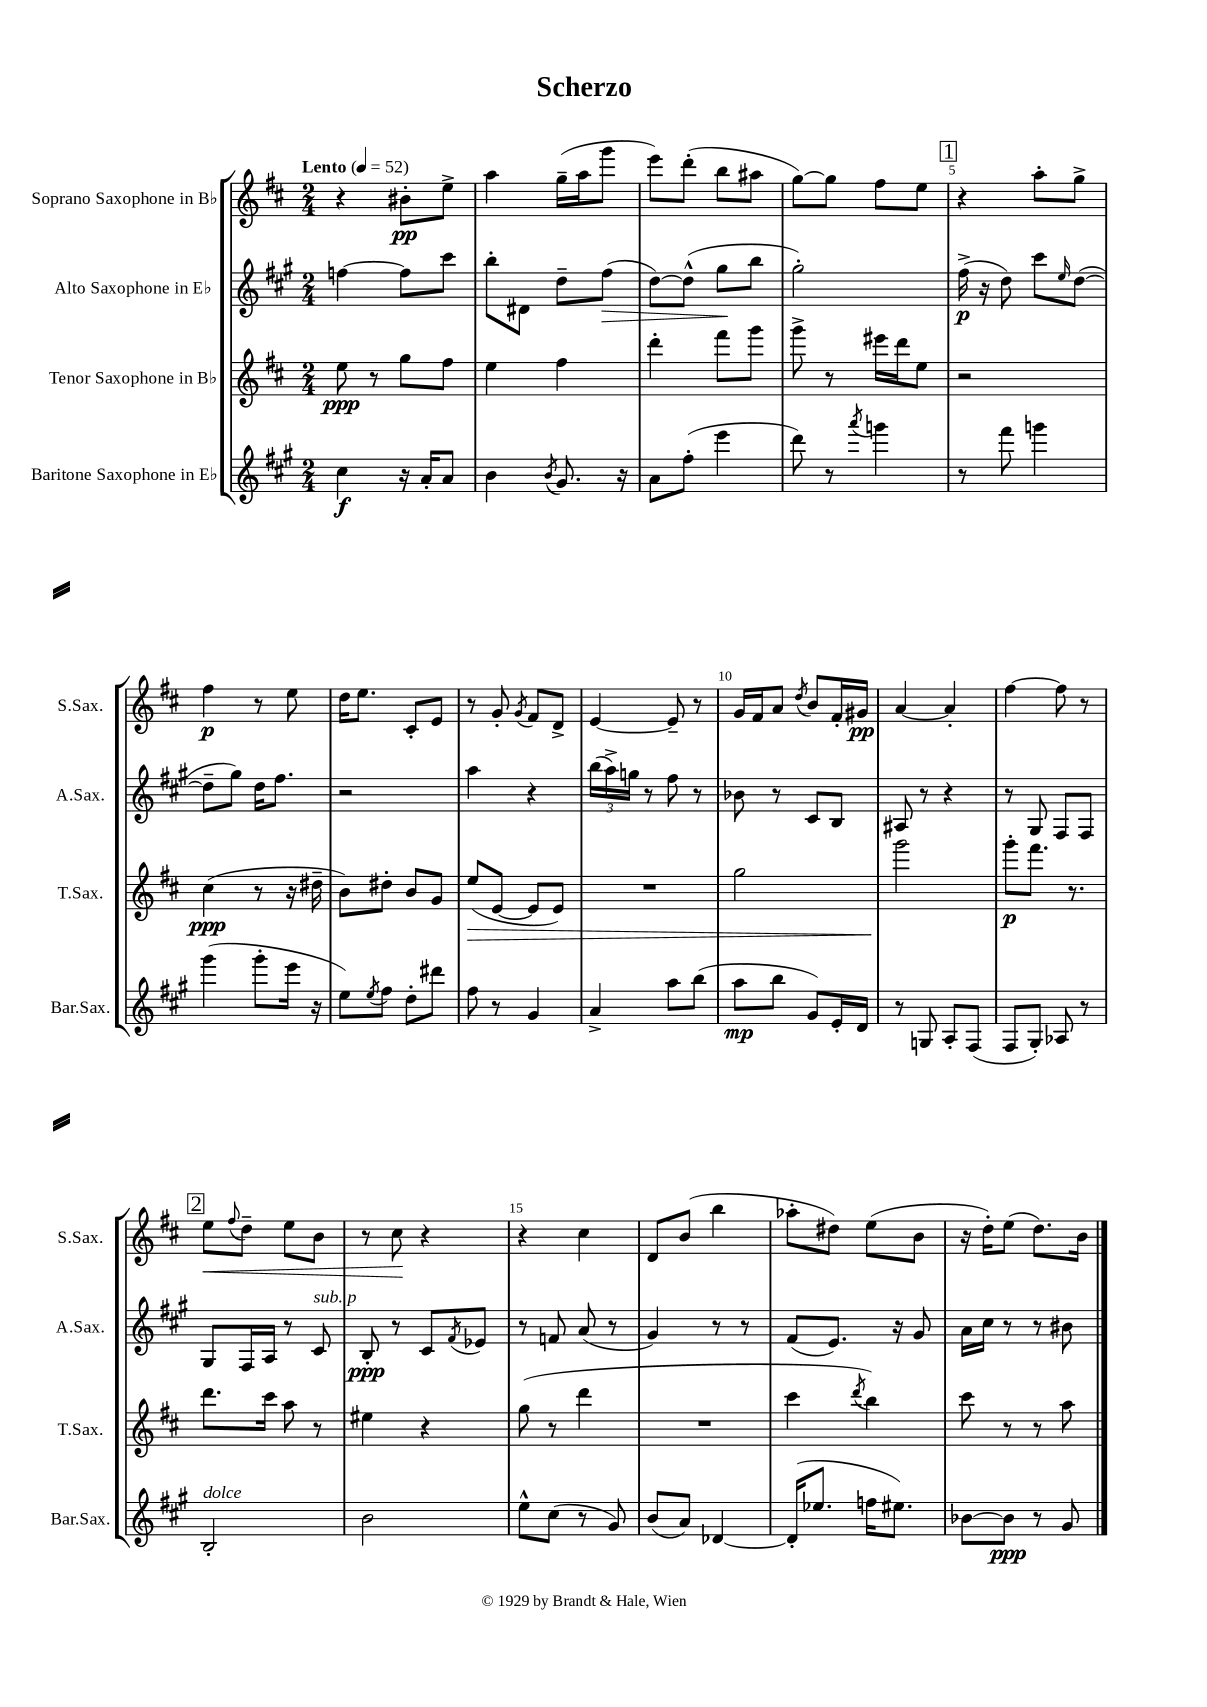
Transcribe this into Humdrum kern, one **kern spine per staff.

**kern	**dynam	**kern	**dynam	**kern	**dynam	**kern	**dynam
*part4	*part4	*part3	*part3	*part2	*part2	*part1	*part1
*staff4	*staff4	*staff3	*staff3	*staff2	*staff2	*staff1	*staff1
*I"Baritone Saxophone in E♭	*	*I"Tenor Saxophone in B♭	*	*I"Alto Saxophone in E♭	*	*I"Soprano Saxophone in B♭	*
*I'Bar.Sax.	*	*I'T.Sax.	*	*I'A.Sax.	*	*I'S.Sax.	*
*clefG2	*	*clefG2	*	*clefG2	*	*clefG2	*
*k[f#c#g#]	*	*k[f#c#]	*	*k[f#c#g#]	*	*k[f#c#]	*
*M2/4	*	*M2/4	*	*M2/4	*	*M2/4	*
*MM52	*	*MM52	*	*MM52	*	*MM52	*
=1	=1	=1	=1	=1	=1	=1	=1
!	!	!	!	!	!	!LO:TX:a:B:t=Lento	!
4cc#\	f	8ee\	ppp	[4ffn\	.	4r	.
.	.	8r	.	.	.	.	.
16r	.	8gg\L	.	8ff\L]	.	8b#X'\L	pp
16a'/KL	.	.	.	.	.	.	.
8a/J	.	8ff#\J	.	8ccc#\J	.	8ee^\J	.
=2	=2	=2	=2	=2	=2	=2	=2
4b\	.	4ee\	.	8bb'\L	.	4aa\	.
.	.	.	.	8d#X\J	.	.	.
8qb/	.	.	.	.	.	.	.
8.g#/	.	4ff#\	.	8dd~\L	.	(16gg~\LL	.
.	.	.	.	.	.	16aa\J	.
!	!	!	!	!	!LO:HP:b	!	!
.	.	.	.	(8ff#\J	>	8ggg\J	.
16r	.	.	.	.	.	.	.
=3	=3	=3	=3	=3	=3	=3	=3
8a\L	.	4ddd'\	.	[8dd\L)	.	8eee\L)	.
(8ff#'\J	.	.	.	(8dd^^\J]	.	(8ddd'\J	.
4eee\	.	8fff#\L	.	8gg#\L	.	8bb\L	.
.	.	8ggg\J	.	8bb\J	]	8aa#X\J	.
=4	=4	=4	=4	=4	=4	=4	=4
8ddd\)	.	8ggg^\	.	2gg#'\)	.	[8gg\L)	.
8r	.	8r	.	.	.	8gg\J]	.
8qaaa/	.	.	.	.	.	.	.
4gggn\	.	16eee#X\LL	.	.	.	8ff#\L	.
.	.	16ddd\J	.	.	.	.	.
.	.	8ee\J	.	.	.	8ee\J	.
!!LO:REH:place=s1:t=1
=5	=5	=5	=5	=5	=5	=5	=5
8r	.	2r	.	(16ff#^\	p	4r	.
.	.	.	.	16r	.	.	.
8fff#\	.	.	.	8dd\)	.	.	.
4gggn\	.	.	.	8ccc#\L	.	8aa'\L	.
.	.	.	.	16qqee/	.	.	.
.	.	.	.	([8dd\J	.	8gg^\J	.
!!LO:LB:g=z
=6	=6	=6	=6	=6	=6	=6	=6
(4ggg#\	.	(4cc#\	ppp	8dd~\L]	.	4ff#\	p
.	.	.	.	8gg#\J)	.	.	.
8ggg#'\L	.	8r	.	16dd\KL	.	8r	.
.	.	.	.	8.ff#\J	.	.	.
16eee\Jk	.	16r	.	.	.	8ee\	.
16r	.	16dd#X~\	.	.	.	.	.
=7	=7	=7	=7	=7	=7	=7	=7
8ee\L)	.	8b\L)	.	2r	.	16dd\KL	.
.	.	.	.	.	.	8.ee\J	.
8qee/	.	.	.	.	.	.	.
8ff#\J	.	8dd#X'\J	.	.	.	.	.
8dd'\L	.	8b/L	.	.	.	8c#'/L	.
8ddd#X\J	.	8g/J	.	.	.	8e/J	.
=8	=8	=8	=8	=8	=8	=8	=8
!	!	!	!LO:HP:b	!	!	!	!
8ff#\	.	(8ee/L	>	4aa\	.	8r	.
8r	.	[8e/J	.	.	.	8g'/	.
.	.	.	.	.	.	8qg/	.
4g#/	.	8e/L]	.	4r	.	8f#/L	.
.	.	8e/J)	.	.	.	8d^/J	.
=9	=9	=9	=9	=9	=9	=9	=9
4a^/	.	2r	.	(24bb\LL	.	[4e/	.
.	.	.	.	24aa^\)	.	.	.
.	.	.	.	24ggn\JJ	.	.	.
.	.	.	.	8r	.	.	.
8aa\L	.	.	.	8ff#\	.	8e~/]	.
(8bb\J	.	.	.	8r	.	8r	.
=10	=10	=10	=10	=10	=10	=10	=10
8aa\L	mp	2gg\	.	8b-X\	.	16g/LL	.
.	.	.	.	.	.	16f#/J	.
8bb\J	.	.	.	8r	.	8a/J	.
.	.	.	.	.	.	8qdd/	.
8g#/L)	.	.	.	8c#/L	.	8b/L	.
16e'/L	.	.	.	8B/J	.	16f#'/L	.
16d/JJ	.	.	.	.	.	16g#X/JJ	pp
=11	=11	=11	=11	=11	=11	=11	=11
8r	.	2ggg\	.	8A#X/	.	[4a/	.
8Gn/	.	.	.	8r	.	.	.
8A'/L	.	.	.	4r	.	4a'/]	.
(8F#/J	.	.	.	.	.	.	.
.	.	.	]	.	.	.	.
=12	=12	=12	=12	=12	=12	=12	=12
8F#/L	.	8ggg'\L	p	8r	.	[4ff#\	.
8G#'/J)	.	8.fff#\J	.	8G#/	.	.	.
8A-X/	.	.	.	8F#/L	.	8ff#\]	.
.	.	8.r	.	.	.	.	.
8r	.	.	.	8F#/J	.	8r	.
!!LO:LB:g=z
!!LO:REH:place=s1:t=2
=13	=13	=13	=13	=13	=13	=13	=13
!LO:TX:a:i:t=dolce	!	!	!	!	!	!	!
!	!	!	!	!	!	!	!LO:HP:b
2B'/	.	8.ddd\L	.	8G#/L	.	8ee\L	<
.	.	.	.	.	.	8qqff#/	.
.	.	.	.	16F#/L	.	8dd~\J	.
.	.	16ccc#\Jk	.	16A/JJ	.	.	.
.	.	8aa\	.	8r	.	8ee\L	.
!	!	!	!	!LO:TX:a:i:t=sub. p	!	!	!
.	.	8r	.	8c#/	.	8b\J	.
=14	=14	=14	=14	=14	=14	=14	=14
2b\	.	4ee#X\	.	8B'/	ppp	8r	.
.	.	.	.	8r	.	8cc#\	.
.	.	4r	.	8c#/L	.	4r	[
.	.	.	.	8qf#/	.	.	.
.	.	.	.	8e-X/J	.	.	.
=15	=15	=15	=15	=15	=15	=15	=15
8ee^^\L	.	(8gg\	.	8r	.	4r	.
(8cc#\J	.	8r	.	8fn/	.	.	.
8r	.	4ddd\	.	(8a/	.	4cc#\	.
8g#/)	.	.	.	8r	.	.	.
=16	=16	=16	=16	=16	=16	=16	=16
(8b/L	.	2r	.	4g#/)	.	8d/L	.
8a/J)	.	.	.	.	.	(8b/J	.
[4d-X/	.	.	.	8r	.	4bb\	.
.	.	.	.	8r	.	.	.
=17	=17	=17	=17	=17	=17	=17	=17
(16d-'/KL]	.	4ccc#\	.	(8f#/L	.	8aa-X'\L	.
8.ee-X/J	.	.	.	.	.	.	.
.	.	.	.	8.e/J)	.	8dd#X\J)	.
.	.	8qddd/	.	.	.	.	.
16ffn\KL	.	4bb\)	.	.	.	(8ee\L	.
8.ee#X\J)	.	.	.	16r	.	.	.
.	.	.	.	8g#/	.	8b\J	.
=18	=18	=18	=18	=18	=18	=18	=18
[8b-X\L	.	8ccc#\	.	16a\LL	.	16r	.
.	.	.	.	16cc#\JJ	.	16dd'\KL)	.
8b-\J]	ppp	8r	.	8r	.	(8ee\J	.
8r	.	8r	.	8r	.	8.dd\L)	.
8g#/	.	8aa\	.	8b#X\	.	.	.
.	.	.	.	.	.	16b\Jk	.
==	==	==	==	==	==	==	==
*-	*-	*-	*-	*-	*-	*-	*-
